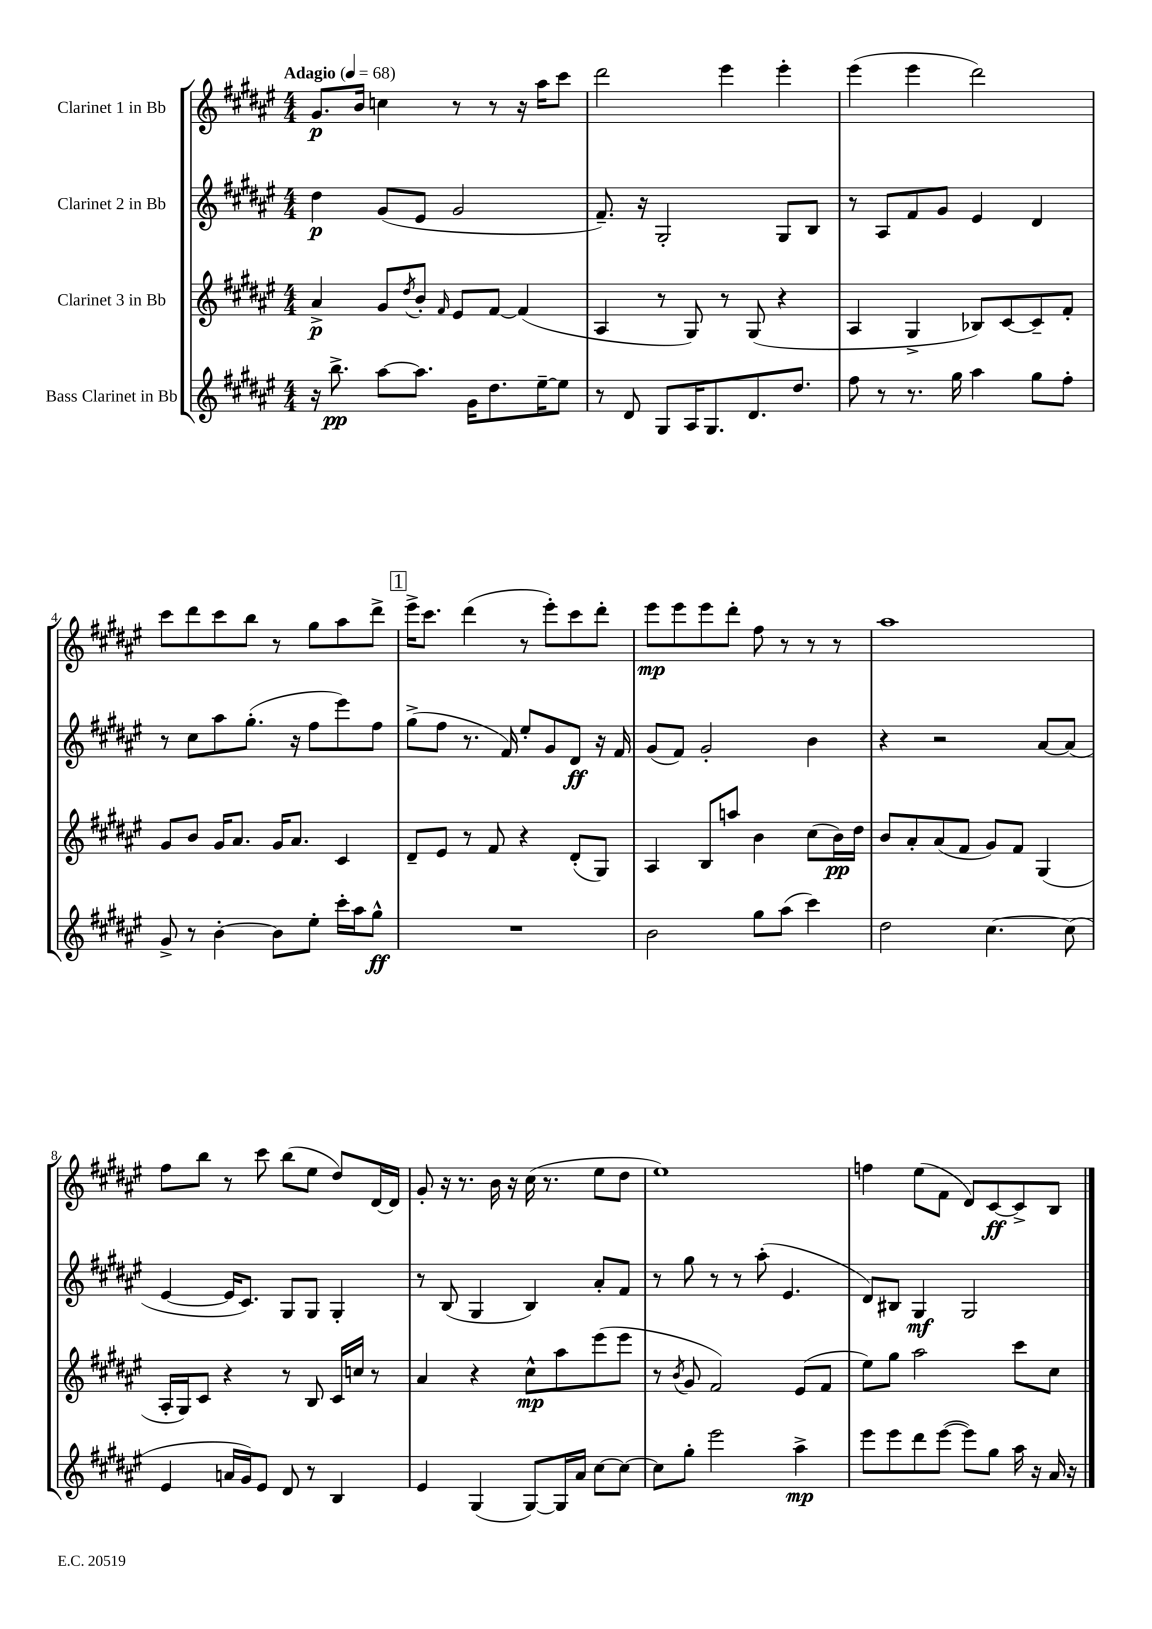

**kern	**dynam	**kern	**dynam	**kern	**dynam	**kern	**dynam
*part4	*part4	*part3	*part3	*part2	*part2	*part1	*part1
*staff4	*staff4	*staff3	*staff3	*staff2	*staff2	*staff1	*staff1
*I"Bass Clarinet in Bb	*	*I"Clarinet 3 in Bb	*	*I"Clarinet 2 in Bb	*	*I"Clarinet 1 in Bb	*
*clefG2	*	*clefG2	*	*clefG2	*	*clefG2	*
*k[f#c#g#d#a#e#]	*	*k[f#c#g#d#a#e#]	*	*k[f#c#g#d#a#e#]	*	*k[f#c#g#d#a#e#]	*
*M4/4	*	*M4/4	*	*M4/4	*	*M4/4	*
*MM68	*	*MM68	*	*MM68	*	*MM68	*
=1	=1	=1	=1	=1	=1	=1	=1
!	!	!	!	!	!	!LO:TX:a:B:t=Adagio	!
16r	.	4a#^/	p	4dd#\	p	8.g#/L	p
8.bb^\	pp	.	.	.	.	.	.
.	.	.	.	.	.	16b/Jk	.
[8aa#\L	.	8g#/L	.	(8g#/L	.	4ccn\	.
.	.	8qdd#/	.	.	.	.	.
8.aa#\J]	.	8b'/J	.	8e#/J	.	.	.
.	.	16qqf#/	.	.	.	.	.
.	.	8e#/L	.	2g#/	.	8r	.
16g#\KL	.	.	.	.	.	.	.
8.dd#\	.	[8f#/J	.	.	.	8r	.
.	.	(4f#/]	.	.	.	16r	.
[16ee#~\K	.	.	.	.	.	16aa#\KL	.
8ee#\J]	.	.	.	.	.	8ccc#\J	.
=2	=2	=2	=2	=2	=2	=2	=2
8r	.	4A#/	.	8.f#~/)	.	2ddd#\	.
8d#/	.	.	.	.	.	.	.
.	.	.	.	16r	.	.	.
8G#/L	.	8r	.	2G#'/	.	.	.
16A#/K	.	8G#/)	.	.	.	.	.
8.G#/	.	.	.	.	.	.	.
.	.	8r	.	.	.	4eee#\	.
8.d#/	.	(8G#/	.	.	.	.	.
.	.	4r	.	8G#/L	.	4eee#'\	.
8.dd#/J	.	.	.	.	.	.	.
.	.	.	.	8B/J	.	.	.
=3	=3	=3	=3	=3	=3	=3	=3
8ff#\	.	4A#/	.	8r	.	(4eee#\	.
8r	.	.	.	8A#/L	.	.	.
8.r	.	4G#^/	.	8f#/	.	4eee#\	.
.	.	.	.	8g#/J	.	.	.
16gg#\	.	.	.	.	.	.	.
4aa#\	.	8B-X/L)	.	4e#/	.	2ddd#\)	.
.	.	[8c#/	.	.	.	.	.
8gg#\L	.	8c#~/]	.	4d#/	.	.	.
8ff#'\J	.	8f#'/J	.	.	.	.	.
!!LO:LB:g=z
=4	=4	=4	=4	=4	=4	=4	=4
8g#^/	.	8g#/L	.	8r	.	8ccc#\L	.
8r	.	8b/J	.	8cc#\L	.	8ddd#\	.
[4b'\	.	16g#/KL	.	8aa#\	.	8ccc#\	.
.	.	8.a#/J	.	.	.	.	.
.	.	.	.	(8.gg#'\J	.	8bb\J	.
8b\L]	.	16g#/KL	.	.	.	8r	.
.	.	8.a#/J	.	16r	.	.	.
8ee#'\J	.	.	.	8ff#\L	.	8gg#\L	.
16ccc#'\LL	.	4c#/	.	8eee#\)	.	8aa#\	.
16aa#\J	.	.	.	.	.	.	.
8gg#^^\J	ff	.	.	8ff#\J	.	8ddd#^\J	.
!!LO:REH:place=s1:t=1
=5	=5	=5	=5	=5	=5	=5	=5
1r	.	8d#~/L	.	(8gg#^\L	.	16eee#^\KL	.
.	.	.	.	.	.	8.ccc#\J	.
.	.	8e#/J	.	8ff#\J	.	.	.
.	.	8r	.	8.r	.	(4ddd#\	.
.	.	8f#/	.	.	.	.	.
.	.	.	.	16f#/)	.	.	.
.	.	4r	.	8ee#'/L	.	8r	.
.	.	.	.	8g#/	.	8eee#'\L)	.
.	.	(8d#'/L	.	8d#/J	ff	8ccc#\	.
.	.	8G#/J)	.	16r	.	8ddd#'\J	.
.	.	.	.	16f#/	.	.	.
=6	=6	=6	=6	=6	=6	=6	=6
2b\	.	4A#/	.	(8g#/L	.	8eee#\L	mp
.	.	.	.	8f#/J)	.	8eee#\	.
.	.	8B/L	.	2g#'/	.	8eee#\	.
.	.	8aan/J	.	.	.	8ddd#'\J	.
8gg#\L	.	4b\	.	.	.	8ff#\	.
(8aa#\J	.	.	.	.	.	8r	.
4ccc#\)	.	(8cc#\L	.	4b\	.	8r	.
.	.	16b\L)	pp	.	.	8r	.
.	.	16dd#\JJ	.	.	.	.	.
=7	=7	=7	=7	=7	=7	=7	=7
2dd#\	.	8b/L	.	4r	.	1aa#	.
.	.	8a#'/	.	.	.	.	.
.	.	(8a#/	.	2r	.	.	.
.	.	8f#/J	.	.	.	.	.
[4.cc#\	.	8g#/L)	.	.	.	.	.
.	.	8f#/J	.	.	.	.	.
.	.	(4G#/	.	[8a#/L	.	.	.
(8cc#\]	.	.	.	(8a#/J]	.	.	.
!!LO:LB:g=z
=8	=8	=8	=8	=8	=8	=8	=8
4e#/	.	16A#'/LL	.	[4e#/	.	8ff#\L	.
.	.	16G#/J)	.	.	.	.	.
.	.	8c#/J	.	.	.	8bb\J	.
16an/LL	.	4r	.	16e#/KL]	.	8r	.
16g#/J)	.	.	.	8.c#/J)	.	.	.
8e#/J	.	.	.	.	.	8ccc#\	.
8d#/	.	8r	.	8G#/L	.	(8bb\L	.
8r	.	8B/	.	8G#/J	.	8ee#\J	.
4B/	.	16c#/LL	.	4G#'/	.	8dd#/L)	.
.	.	16ccn/JJ	.	.	.	.	.
.	.	8r	.	.	.	[16d#/L	.
.	.	.	.	.	.	16d#/JJ]	.
=9	=9	=9	=9	=9	=9	=9	=9
4e#/	.	4a#/	.	8r	.	8g#'/	.
.	.	.	.	(8B/	.	16r	.
.	.	.	.	.	.	8.r	.
(4G#/	.	4r	.	4G#/	.	.	.
.	.	.	.	.	.	16b\	.
.	.	.	.	.	.	16r	.
[8G#/L)	.	8cc#^^\L	mp	4B/)	.	(16cc#\	.
.	.	.	.	.	.	8.r	.
16G#/L]	.	8aa#\	.	.	.	.	.
16a#/JJ	.	.	.	.	.	.	.
[8cc#\L	.	(8eee#\	.	8a#'/L	.	8ee#\L	.
8cc#\J_	.	8eee#\J	.	8f#/J	.	8dd#\J	.
=10	=10	=10	=10	=10	=10	=10	=10
8cc#\L]	.	8r	.	8r	.	1ee#)	.
.	.	8qb/	.	.	.	.	.
8gg#'\J	.	8g#/	.	8gg#\	.	.	.
2eee#\	.	2f#/)	.	8r	.	.	.
.	.	.	.	8r	.	.	.
.	.	.	.	(8aa#'\	.	.	.
.	.	.	.	4.e#/	.	.	.
4aa#^\	mp	(8e#/L	.	.	.	.	.
.	.	8f#/J	.	.	.	.	.
=11	=11	=11	=11	=11	=11	=11	=11
8eee#\L	.	8ee#\L)	.	8d#/L)	.	4ffn\	.
8eee#\	.	8gg#\J	.	8B#X/J	.	.	.
8ddd#\	.	2aa#\	.	4G#/	mf	(8ee#\L	.
([8eee#\J	.	.	.	.	.	8f#\J	.
8eee#\L])	.	.	.	2G#/	.	8d#/L)	.
8gg#\J	.	.	.	.	.	[8c#/	ff
16aa#\	.	8ccc#\L	.	.	.	8c#^/]	.
16r	.	.	.	.	.	.	.
16a#/	.	8cc#\J	.	.	.	8B/J	.
16r	.	.	.	.	.	.	.
==	==	==	==	==	==	==	==
*-	*-	*-	*-	*-	*-	*-	*-
